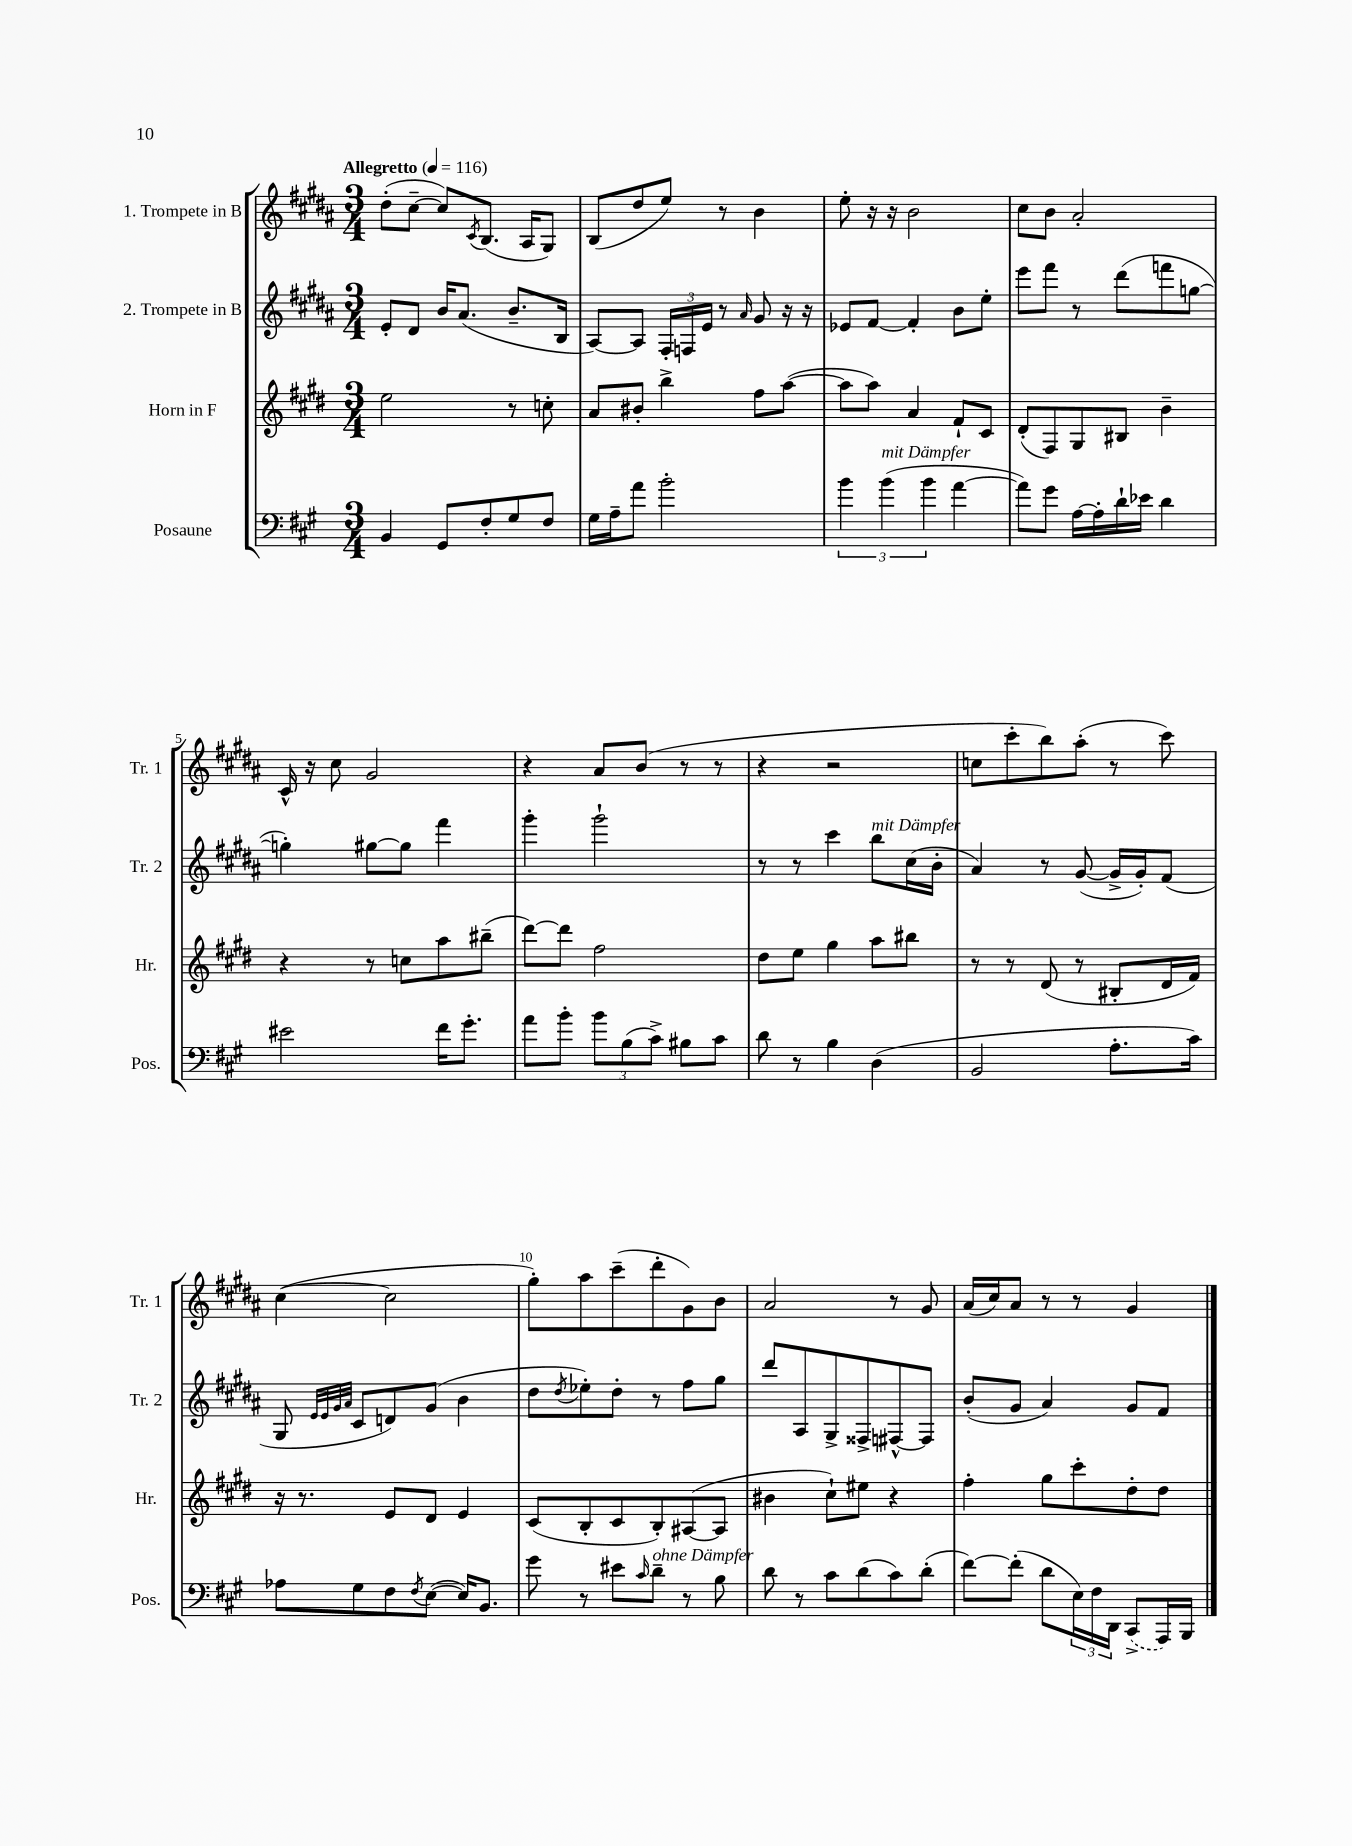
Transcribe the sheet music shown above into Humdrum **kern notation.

**kern	**kern	**kern	**kern
*staff4	*staff3	*staff2	*staff1
*clefF4	*clefG2	*clefG2	*clefG2
*k[f#c#g#]	*k[f#c#g#d#]	*k[f#c#g#d#a#]	*k[f#c#g#d#a#]
*M3/4	*M3/4	*M3/4	*M3/4
*MM116	*MM116	*MM116	*MM116
4BB	2ee	8e'	(8dd#'
.	.	8d#	[8cc#~
8GG#	.	16b	8cc#])
.	.	(8.a#	.
.	.	.	8qc#
8F#'	.	.	(8.B
8G#	8r	8.b~	.
.	.	.	16A#
8F#	8cc'	.	8G#)
.	.	16B	.
=	=	=	=
16G#	8a	[8A#)	(8B
16A~	.	.	.
8a	8b#'	8A#]	8dd#
2b'	4bb^	24F#'	8ee)
.	.	24F	.
.	.	24e	.
.	.	8r	8r
.	.	16qqa#	.
.	8ff#	8g#	4b
.	([8aa	16r	.
.	.	16r	.
=	=	=	=
6b	8aa]	8e-	8ee'
.	8aa)	[8f#	16r
(6b	.	.	.
.	.	.	16r
.	4a	4f#']	2b
6b	.	.	.
[4a	8f#`	8b	.
.	8c#	8ee'	.
=	=	=	=
8a])	(8d#'	8eee	8cc#
8g#	8F#)	8fff#	8b
[16A	8G#	8r	2a#'
16A']	.	.	.
16d`	8B#	(8ddd#	.
16e-	.	.	.
4d	4b~	8fff	.
.	.	[8gg	.
=	=	=	=
2e#	4r	4gg'])	16c#^^
.	.	.	16r
.	.	.	8cc#
.	8r	[8gg#	2g#
.	8cc	8gg#]	.
16f#	8aa	4fff#	.
8.g#'	.	.	.
.	(8bb#~	.	.
=	=	=	=
8a	[8ddd#)	4ggg#'	4r
8b'	8ddd#]	.	.
12b	2ff#	2ggg#`	8a#
(12B	.	.	.
.	.	.	(8b
12c#^)	.	.	.
8B#	.	.	8r
8c#	.	.	8r
=	=	=	=
8d	8dd#	8r	4r
8r	8ee	8r	.
4B	4gg#	4ccc#	2r
(4D	8aa	8bb	.
.	8bb#	(16cc#	.
.	.	16b'	.
=	=	=	=
2BB	8r	4a#)	8cc
.	8r	.	8ccc#'
.	(8d#	8r	8bb)
.	8r	([8g#	(8aa#'
8.A'	8B#'	16g#^]	8r
.	.	16g#')	.
.	16d#	(8f#	8ccc#)
16c#)	16f#)	.	.
=	=	=	=
8A-	16r	8G#	([4cc#
.	8.r	.	.
.	.	32qqe	.
.	.	32qqe	.
.	.	32qqg#	.
.	.	32qqa#	.
8G#	.	8c#	.
8F#	8e	8d)	2cc#]
8qF#	.	.	.
([8E	8d#	(8g#	.
16E])	4e	4b	.
8.BB	.	.	.
=	=	=	=
8g#	(8c#	8dd#	8gg#')
.	.	8qdd#	.
8r	8B'	8ee-')	8aa#
8e#	8c#	8dd#'	(8ccc#~
16qqc#	.	.	.
8d~	8B')	8r	8ddd#'
8r	([8A#	8ff#	8g#)
8B	8A#]	8gg#	8b
=	=	=	=
8d	4b#	8ddd#	2a#
8r	.	8A#	.
8c#	8cc#`)	8G#^	.
(8d	8ee#	8F##^	.
8c#)	4r	[8F#^^	8r
(8d'	.	8F#]	8g#
=	=	=	=
[8f#)	4ff#'	(8b'	(16a#
.	.	.	16cc#)
(8f#']	.	8g#	8a#
8d	8gg#	4a#)	8r
24E)	8ccc#'	.	8r
24F#	.	.	.
24DD	.	.	.
(8CC#^	8dd#'	8g#	4g#
16AAA)	8dd#	8f#	.
16BBB	.	.	.
==	==	==	==
*-	*-	*-	*-
